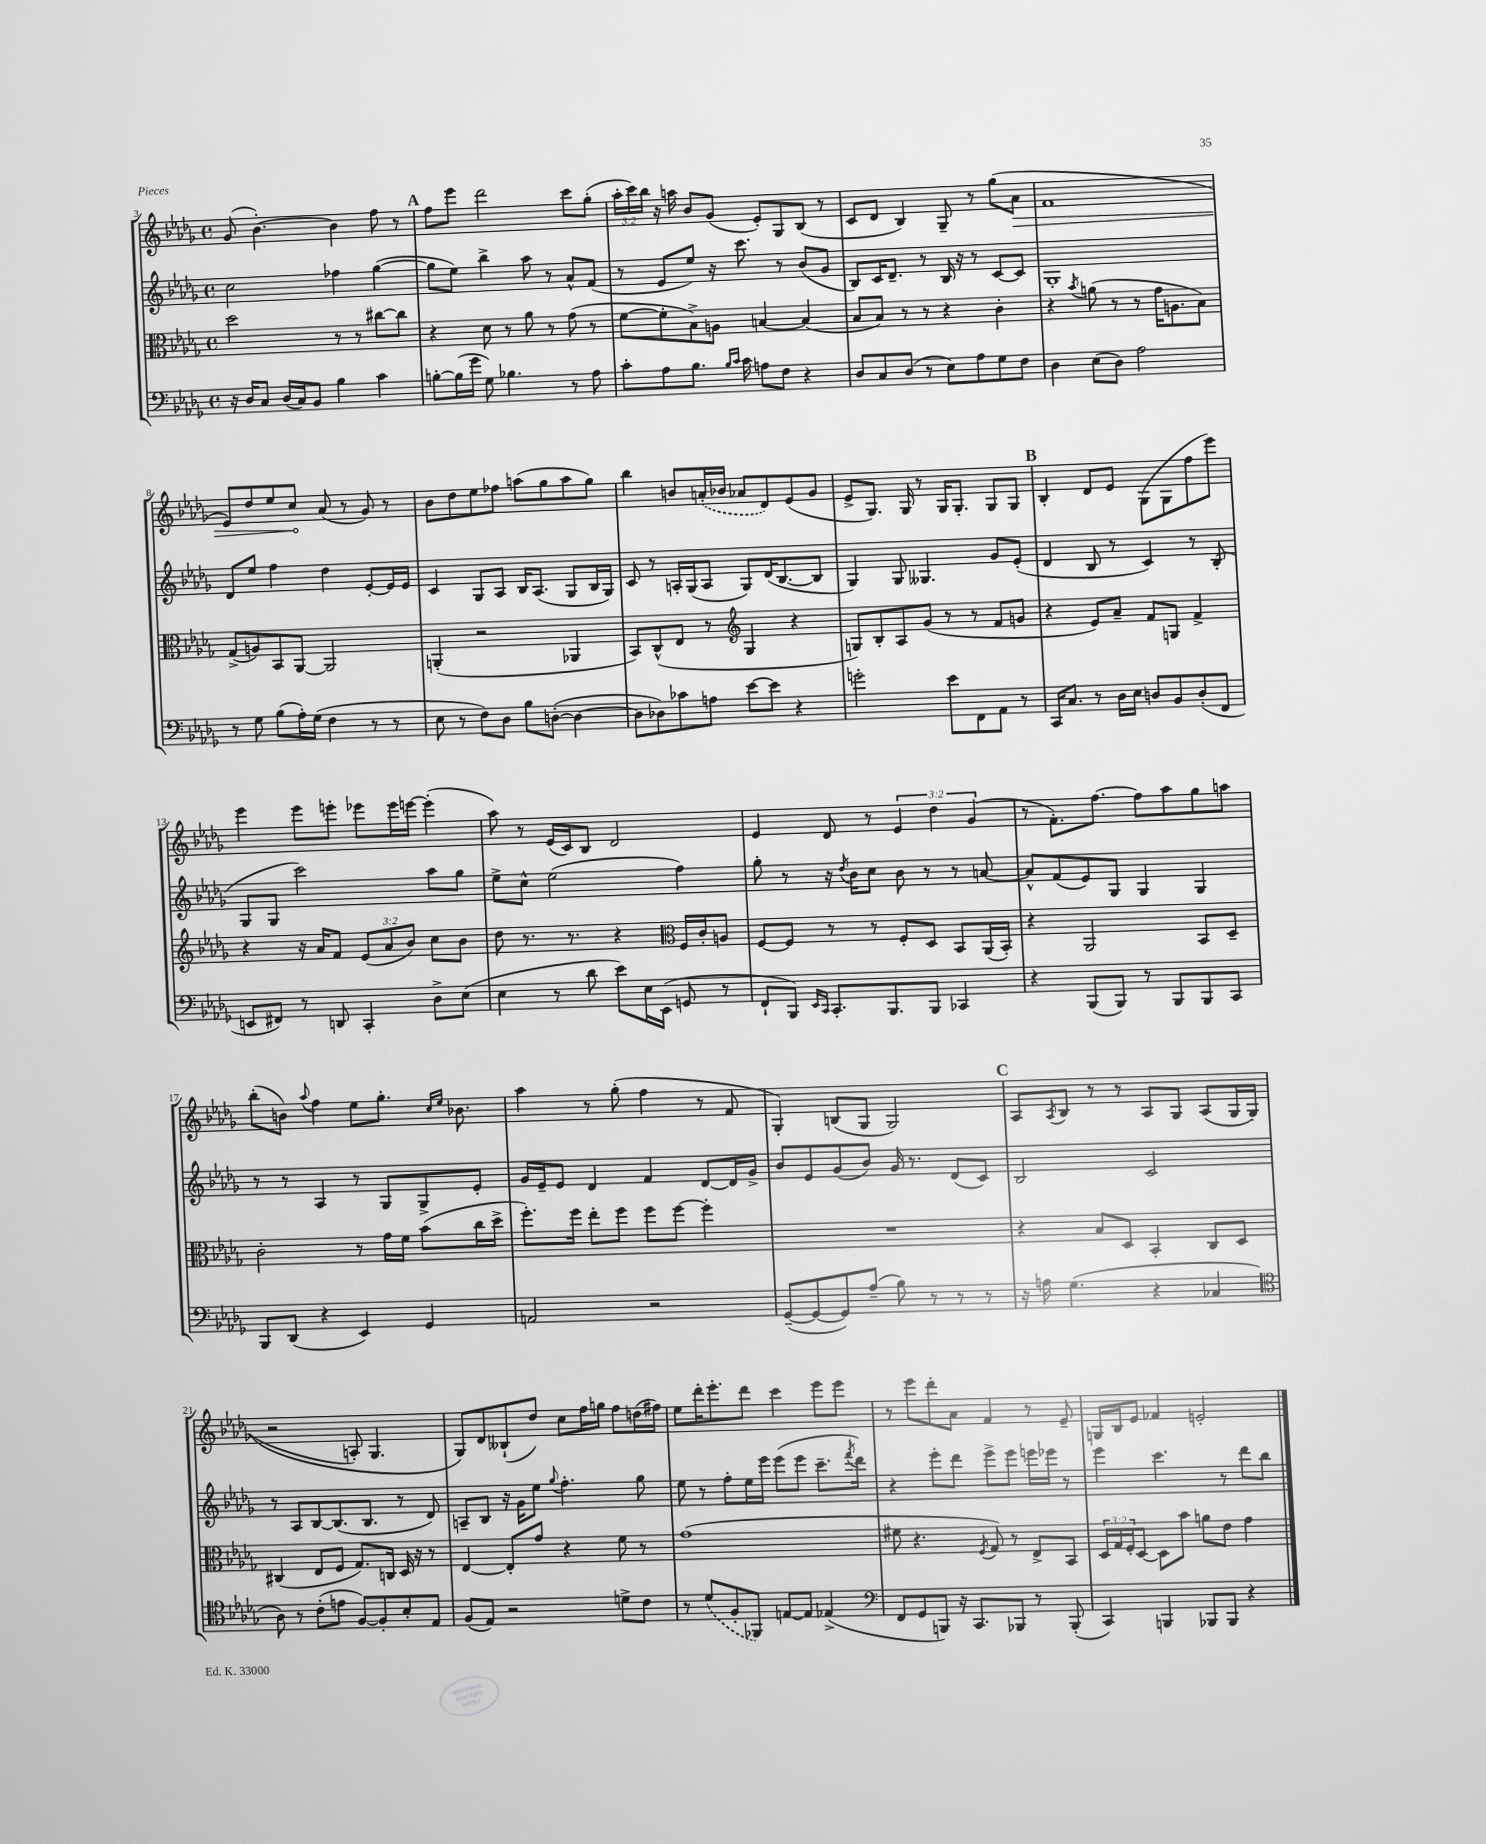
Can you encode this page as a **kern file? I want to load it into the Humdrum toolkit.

**kern	**kern	**kern	**kern	**dynam
*part4	*part3	*part2	*part1	*part1
*staff4	*staff3	*staff2	*staff1	*staff1
*clefF4	*clefC3	*clefG2	*clefG2	*
*k[b-e-a-d-g-]	*k[b-e-a-d-g-]	*k[b-e-a-d-g-]	*k[b-e-a-d-g-]	*
*M4/4	*M4/4	*M4/4	*M4/4	*
*met(c)	*met(c)	*met(c)	*met(c)	*
=3	=3	=3	=3	=3
16r	2dd-\	2cc\	(8g-/	.
16D-/KL	.	.	.	.
8C/J	.	.	[4.b-'\)	.
(16D-/LL	.	.	.	.
16C/J)	.	.	.	.
8BB-/J	.	.	.	.
4B-\	8r	4ff-X\	4b-\]	.
.	8r	.	.	.
4c\	[8cc#X\L	([4gg-\	8ff\	.
.	8cc#\J]	.	8r	.
!!LO:REH:place=s1:t=A
=4	=4	=4	=4	=4
[8Bn'\L	4r	8gg-\L]	8ff\L	.
(16B\L]	.	8ee-\J)	8eee-\J	.
16g-\JJ	.	.	.	.
8G-\)	8d-\	4bb-^\	2ddd-\	.
4.B-X\	8r	.	.	.
.	8a-\	8aa-\	.	.
.	8r	8r	.	.
8r	(8g-\	8a-^^/L	8ccc\L	.
8A-\	8r	(8f/J	(8gg-'\J	.
=5	=5	=5	=5	=5
8c'\L	[8f\L	8r	24aa-'\LL	.
.	.	.	24ccc\)	.
.	.	.	24bb-\JJ	.
8A-\	8f'\]	8e-/L	16r	.
.	.	.	16aan\	.
8.B-\J	8B-^\)	8ee-/J)	8b-/L	.
.	8An\J	16r	(8g-/J	.
16qqB-/LL	.	.	.	.
16qqc/JJ	.	.	.	.
16c\	.	8.ccc\	.	.
8An\L	[4Bn/	.	8e-'/L)	.
8F\J	.	8r	8G-/	.
4r	(4B/]	(8b-/L	(8B-/J	.
.	.	8g-/J	8r	.
=6	=6	=6	=6	=6
8D-/L	8B-/L	8B-/L)	8c/L	.
8C/	8B-/J)	16c/K	8d-/J	.
.	.	8.d-~/J	.	.
(8D-/J	8r	.	4B-/)	.
8r	8r	8r	.	.
8E-\L)	4r	16B-/	8G-~/	.
.	.	16r	.	.
8A-\	.	8r	8r	.
8G-\	4c'\	[8c/L	(8gg-\L	.
!	!	!	!	!LO:HP:b
8F\J	.	8c/J]	8a-\J	>
=7	=7	=7	=7	=7
4D-\	4r	1G-'	1f	.
.	8qb-/	.	.	.
(8E-\L	(8an\	.	.	.
8D-\J)	8r	.	.	.
2A-\	8r	.	.	.
.	16g-\KL	.	.	.
.	8.An\	.	.	.
.	8B-\J)	.	.	.
!!LO:LB:g=z
=8	=8	=8	=8	=8
8r	(8G-^/L	8d-/L	8e-/L)	.
8G-\	8An/)	8ee-/J	8dd-/	.
(8B-\L	8BB-/	4ff\	8ee-/	.
16A-'\L)	[8AA-/J	.	8cc/J	.
(16G-\JJ	.	.	.	.
4F\	2AA-/]	4dd-\	(8a-/	]
.	.	.	8r	.
8r	.	[8e-'/L	8g-/)	.
8r	.	16e-/L]	8r	.
.	.	16e-/JJ	.	.
=9	=9	=9	=9	=9
8E-\	(4AAn'/	4c/	8b-\L	.
8r	.	.	8dd-\	.
8F\L)	2r	8G-/L	8ee-\	.
8D-\J	.	8A-/J	8ff-X\J	.
8B-\L	.	16B-/KL	(8aan\L	.
.	.	(8.A-/J	.	.
([8Dn'\J	.	.	8gg-\	.
4D\_	4AA-X/	8G-/L	8aa\	.
.	.	16B-/L	8gg-\J)	.
.	.	16G-/JJ)	.	.
=10	=10	=10	=10	=10
8D\L]	8BB-/L)	8c/	4bb-\	.
8D-X\)	(8C^^/	8r	.	.
8c-X\	8E-/J	16An'/LL	8bn/L	.
.	.	(16G-/J	.	.
8An\J	8r	8A/J	(16an'/L	.
.	.	.	16b-X/JJ	.
*	*clefG2	*	*	*
[8e-\L	4G-/	8G-/L)	8a-X/L	.
8e-\J]	.	(16d-/K	8d-/)	.
.	.	[8.B-/	.	.
4r	4r	.	(8e-/	.
.	.	8B-/J]	8g-/J	.
=11	=11	=11	=11	=11
2gn'\	8Gn/L)	4G-/)	8e-^/L	.
.	8B-'/	.	8.G-/J)	.
.	8A-/	8G-/	.	.
.	.	.	16G-/	.
.	(8g-/J	4.G--X/	8r	.
8e-\L	8r	.	16G-/KL	.
.	.	.	8.G-'/J	.
8FF\	8r	.	.	.
8AA-\J	8f/L	8g-/L	8G-/L	.
8r	8gn/J	(8e-'/J	8G-/J	.
!!LO:REH:place=s1:t=B
=12	=12	=12	=12	=12
16CC/KL	4r	4d-/	4B-'/	.
8.C/J	.	.	.	.
8r	8e-/L)	8B-/	8d-/L	.
16D-\LL	8a-~/J	8r	8e-/J	.
16E-\JJ	.	.	.	.
8Dn/L	8f/L	4c/)	(8G-\L	.
8BB-/	8Gn/J	.	8G-\	.
(8D'/	4f^/	8r	8ff\	.
8FF/J	.	(8B-'/	8eee-\J)	.
!!LO:LB:g=z
=13	=13	=13	=13	=13
8EEn/L	4r	8G-/L	4eee-\	.
8FF#X/J)	.	8G-/J	.	.
8r	16r	2ccc\)	8eee-\L	.
.	16a-/KL	.	.	.
8DDn/	8f/J	.	8eeen'\J	.
4CC'/	(12e-/L	.	8eee-X\L	.
.	12a-/	.	.	.
.	.	.	16eee-\L	.
.	12b-/J)	.	.	.
.	.	.	[16eeen\JJ	.
8D-^\L	8cc\L	8aa-\L	(4eee'\]	.
(8E-\J	8b-\J	8gg-\J	.	.
=14	=14	=14	=14	=14
4E-\	8dd-\	8ee-^\L	8aa-\)	.
.	8.r	8cc^^\J	8r	.
8r	.	(2ee-\	(16e-/LL	.
.	8.r	.	16c/J)	.
8d-\	.	.	8B-/J	.
8e-\L)	4r	.	2d-/	.
16E-\L	.	.	.	.
(16EE-\JJ	.	.	.	.
*	*clefC3	*	*	*
8GGn/	16F/LL	4ff\)	.	.
.	16c'/J	.	.	.
8r	8An/J	.	.	.
=15	=15	=15	=15	=15
8FF`/L	[8F/L	8gg-'\	4e-/	.
8BBB-/J)	8F/J]	8r	.	.
16qqEE-/LL	.	.	.	.
16qqCC/JJ	.	.	.	.
8.CC'/L	8r	16r	8d-/	.
.	.	8qdd-/	.	.
.	.	16b-\KL	.	.
.	8r	8cc\J	8r	.
8.BBB-/	.	.	.	.
.	8F'/L	8b-\	6e-/	.
8BBB-/J	8D-/J	8r	.	.
.	.	.	6dd-\	.
4CC-X/	8BB-/L	8r	.	.
.	.	.	(6g-/	.
.	(16AA-/L	[8an/	.	.
.	16BB-'/JJ)	.	.	.
=16	=16	=16	=16	=16
4r	4r	8a^^/L]	8r	.
.	.	(8f/	8.f'\L)	.
(8BBB-/L	2AA-/	8e-/)	.	.
.	.	.	[8.ff\J	.
8BBB-/J)	.	8G-/J	.	.
8r	.	4G-/	8ff\L]	.
8BBB-/L	.	.	8aa-\	.
8BBB-/	8BB-/L	4G-/	8gg-\	.
8CC/J	8D-~/J	.	8aan\J	.
!!LO:LB:g=z
=17	=17	=17	=17	=17
8BBB-/L	2c'\	8r	(8bb-'\L	.
(8DD-/J	.	8r	8bn\J)	.
.	.	.	8qqaa-/	.
4r	.	4A-/	4ff\	.
4EE-/)	8r	8r	8ee-\L	.
.	16g-\LL	8G-/L	8.gg-'\J	.
.	16f\JJ	.	.	.
4GG-/	(8b-\L	8G-^/	.	.
.	.	.	16qqcc/LL	.
.	.	.	16qqee-/JJ	.
.	.	.	8.b-X\	.
.	16cc\L	8e-'/J	.	.
.	16dd-^\JJ	.	.	.
=18	=18	=18	=18	=18
2AAn/	8.ff'\L)	16g-/LL	4aa-\	.
.	.	16e-~/J	.	.
.	.	8e-/J	.	.
.	16ff\Jk	.	.	.
.	8ee-'\L	4d-/	8r	.
.	8ff\J	.	(8gg-'\	.
2r	8ff\L	4f/	4ff\	.
.	[8ff\J	.	.	.
.	4ff'\]	[8d-/L	8r	.
.	.	16d-/L]	8f/	.
.	.	16g-^/JJ	.	.
=19	=19	=19	=19	=19
([8GG-~/L	1r	8b-/L	4G-'/)	.
8GG-/_	.	8e-/	.	.
8GG-/])	.	(8g-/	(8Bn/L	.
(8A-~/J	.	8b-/J)	8G-/J	.
8B-\)	.	16g-/	2G-/)	.
.	.	8.r	.	.
8r	.	.	.	.
8r	.	(8d-/L	.	.
8r	.	8c/J)	.	.
!!LO:REH:place=s1:t=C
=20	=20	=20	=20	=20
16r	4r	2B-/	8A-/L	.
16An\	.	.	.	.
.	.	.	8qA-/	.
(4.G-\	.	.	8B-/J	.
.	8B-/L	.	8r	.
.	8D-/J	.	8r	.
4r	4BB-'/	2c/	8A-/L	.
.	.	.	8G-/J	.
4C-X/	8C/L	.	(8A-/L	.
.	8D-/J	.	16G-/L	.
.	.	.	(16G-/JJ	.
!!LO:LB:g=z
=21	=21	=21	=21	=21
*clefC4	*	*	*	*
8A-\)	(4C#X/	8r	2r	.
8r	.	8A-/L	.	.
(8c'\L	8E-/L	[8B-/	.	.
8en\J	8F/J	(8.B-/]	.	.
[8F/L)	8.G-/L)	.	8An'/)	.
.	.	8.B-/J	.	.
8F'/]	.	.	4.G-/	.
.	16Cn/Jk	.	.	.
8B-'/	16D-/	8r	.	.
.	16r	.	.	.
8E-/J	8r	8d-/)	.	.
=22	=22	=22	=22	=22
(8F/L	[4E-/	8An~/L	8G-/L)	.
8E-/J)	.	8B-/J	8d-/	.
2r	8E-'/L]	16r	(8B--X`/	.
.	.	16g-\KL	.	.
.	8g-/J	8ee-\J	8dd-/J)	.
.	.	8qqgg-/	.	.
.	4r	4.ff'\	8cc\L	.
.	.	.	16ff\L	.
.	.	.	16ggn\JJ	.
8dn^\L	8f\	.	8ff\L	.
8c\J	8r	8gg-\	(16ddn\L	.
.	.	.	16ff#X\JJ)	.
=23	=23	=23	=23	=23
8r	(1g-	8ee-\	8ee-\L	.
(8d-/L	.	8r	16ddd-'\K	.
.	.	.	8.eee-'\	.
8F'/	.	8ff'\L	.	.
8FF-X/J)	.	16ee-\L	8ddd-\J	.
.	.	16eee-\JJ	.	.
[8En/L	.	(8eee-\L	4ccc\	.
8E/J]	.	8eee-\J	.	.
(4E-X^/	.	8.ccc~\L	8eee-\L	.
.	.	.	8eee-\J	.
.	.	8qfff/	.	.
.	.	16ddd-\Jk)	.	.
=24	=24	=24	=24	=24
*clefF4	*	*	*	*
8FF/L	8f#X\	4r	8r	.
8GG-/	4.r	.	8eee-\L	.
8BBBn/J)	.	8eee-'\L	8ddd-'\	.
16r	.	8ddd-\J	8a-\J	.
8.CC/L	.	.	.	.
.	8qF/	.	.	.
.	8G-/)	8eee-^\L	4f/	.
8BBB-X/J	8r	8eee-\J	.	.
8r	8E-^/L	16eeen\LL	8r	.
.	.	16eee-X\JJ	.	.
(8BBB-'/	8BB-/J	8r	8e-~/	.
=25	=25	=25	=25	=25
4CC/)	24D-/LL	4eee-\	16Gn/LL	.
.	24G-/	.	.	.
.	.	.	16B-/J	.
.	24F'/J	.	.	.
.	[8D-/J	.	8e-/J	.
4BBBn/	8D-\L]	4.ccc\	4f-X/	.
.	8b-\J	.	.	.
8BBB-X/L	8an\L	.	2en'/	.
8BBB-/J	8e-\J	8r	.	.
4r	4g-\	8ddd-\L	.	.
.	.	8bb-\J	.	.
==	==	==	==	==
*-	*-	*-	*-	*-
